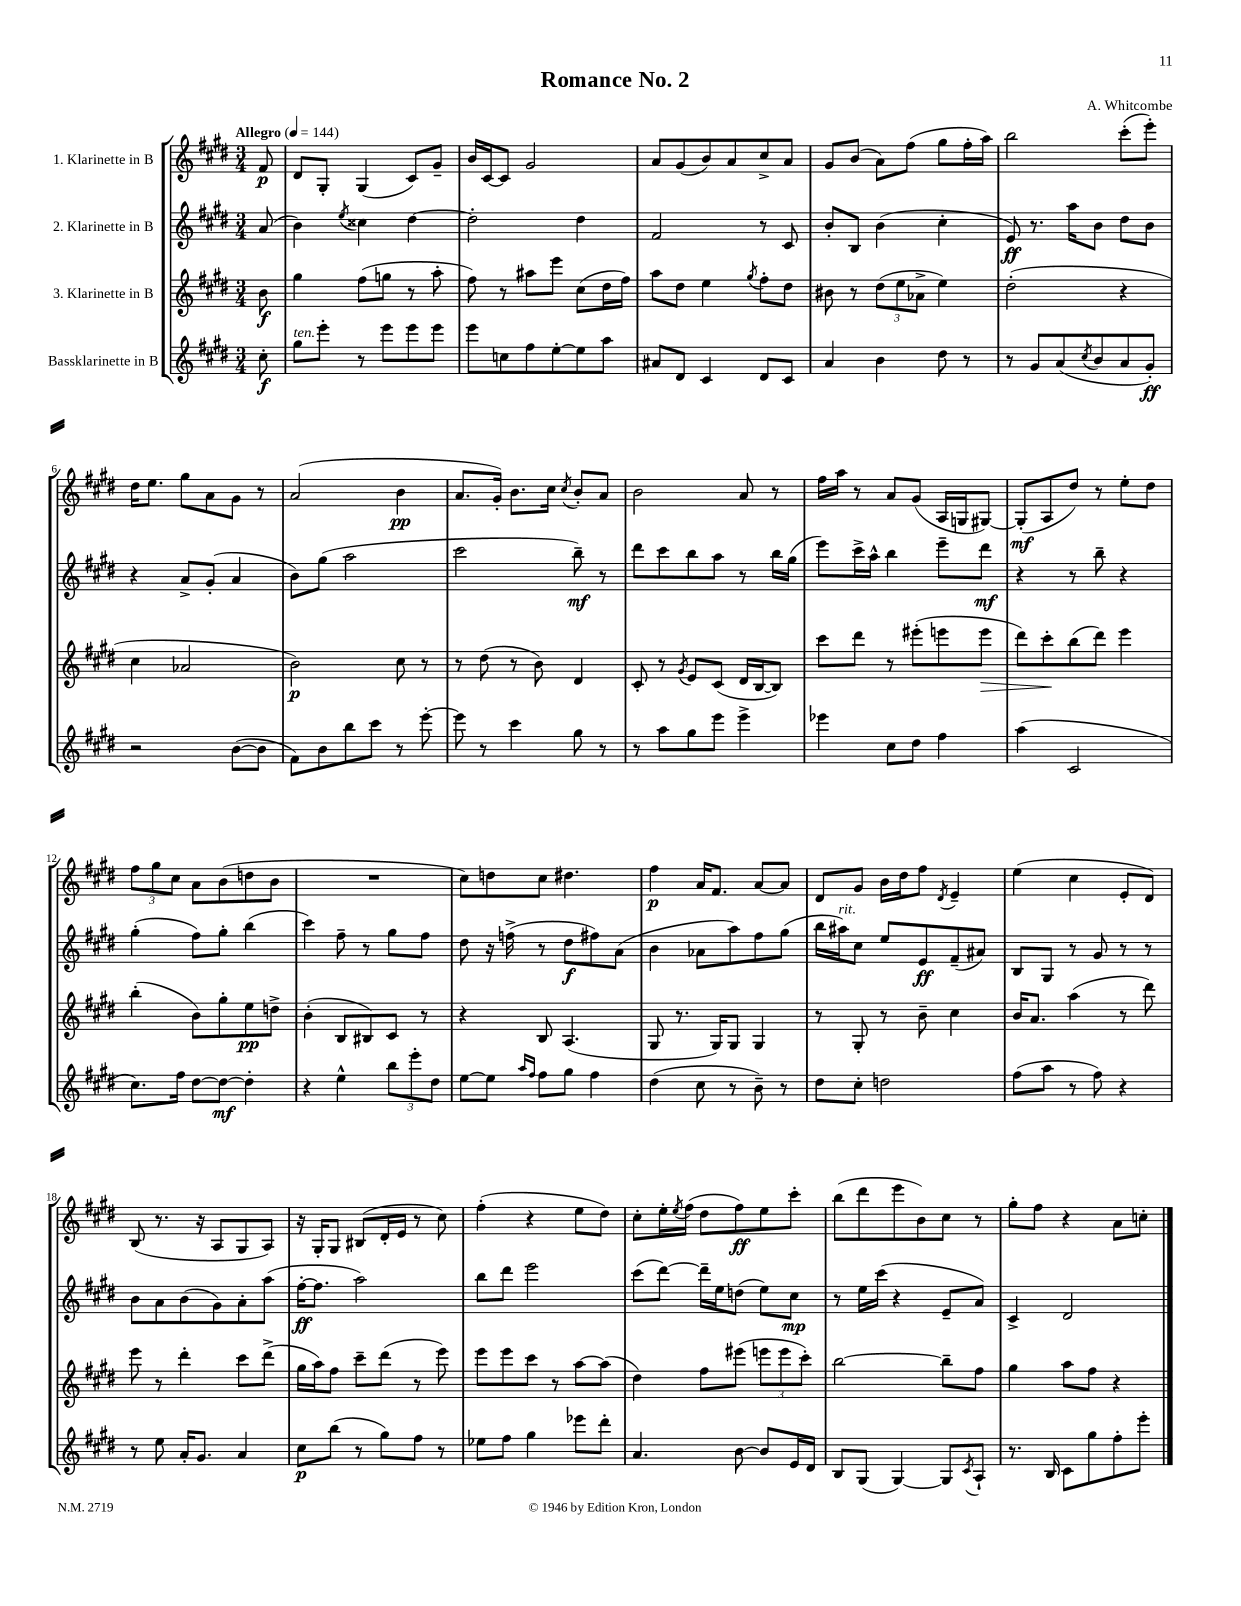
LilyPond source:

\header { title = "Romance No. 2" composer = "A. Whitcombe" }
<<
\new StaffGroup <<
\new Staff = "s0" \with { instrumentName = "1. Klarinette in B" } {
    \clef treble \key e \major \numericTimeSignature \time 3/4 \partial 8 \tempo "Allegro" 4 = 144
    fis'8\p |
    dis'8 gis8-. gis4( cis'8) gis'8-- |
    b'16 cis'16~ cis'8 gis'2 |
    a'8 gis'8( b'8) a'8 cis''8-> a'8 |
    gis'8 b'8( a'8) fis''8( gis''8 fis''16-. a''16) |
    b''2 cis'''8-.( e'''8-.) |
    dis''16 e''8. gis''8 a'8 gis'8 r8 |
    a'2( b'4\pp |
    a'8. gis'16-.) b'8. cis''16 \acciaccatura { cis''8 } b'8-. a'8 |
    b'2 a'8 r8 |
    fis''16 a''16 r8 a'8 gis'8( a16 g16 gis8~) |
    gis8-.\mf( a8 dis''8) r8 e''8-. dis''8 |
    \tuplet 3/2 { fis''8 gis''8 cis''8 } a'8 b'8( d''8 b'8 |
    R2. |
    cis''8) d''8 cis''8 dis''4. |
    fis''4\p a'16 fis'8. a'8~ a'8 |
    dis'8 gis'8 b'16 dis''16 fis''8 \acciaccatura { dis'8 } e'4-- |
    e''4( cis''4 e'8-. dis'8) |
    b8( r8. r16 a8 gis8 a8) |
    r16 gis16-. gis8 bis8( dis'16-. e'16 r8 cis''8) |
    fis''4-.( r4 e''8 dis''8) |
    cis''8-. e''16-. \acciaccatura { e''8 } fis''16( dis''8 fis''8\ff) e''8 cis'''8-. |
    b''8( dis'''8 e'''8 b'8) cis''8 r8 |
    gis''8-. fis''8 r4 a'8 c''8-. \bar "|." |
}
\new Staff = "s1" \with { instrumentName = "2. Klarinette in B" } {
    \clef treble \key e \major \numericTimeSignature \time 3/4 \partial 8
    a'8( |
    b'4) \acciaccatura { e''8 } cisis''4 dis''4~ |
    dis''2-. dis''4 |
    fis'2 r8 cis'8 |
    b'8-. b8 b'4( cis''4-. |
    e'8\ff) r8. a''16 b'8 dis''8 b'8 |
    r4 a'8-> gis'8-.( a'4 |
    b'8) gis''8( a''2 |
    cis'''2 b''8--\mf) r8 |
    dis'''8 cis'''8 b''8 a''8 r8 b''16 gis''16( |
    e'''8) cis'''16-> a''16-^ b''4 e'''8-- dis'''8\mf |
    r4 r8 b''8-- r4 |
    gis''4-.( fis''8) gis''8-. b''4( |
    cis'''4) fis''8-- r8 gis''8 fis''8 |
    dis''8 r16 f''16->( r8 dis''8\f fis''8) a'8( |
    b'4 aes'8 a''8) fis''8 gis''8( |
    b''16 ais''16^\markup { \italic "rit." }) cis''8 e''8 e'8\ff fis'8--( ais'8) |
    b8 gis8 r8 gis'8 r8 r8 |
    b'8 a'8 b'8( gis'8) a'8-. a''8( |
    fis''16~-.\ff fis''8. a''2) |
    b''8 dis'''8 e'''2 |
    cis'''8( dis'''8~) dis'''16-- e''16 d''8( e''8) cis''8\mp |
    r8 e''16 cis'''16( r4 e'8-- a'8) |
    cis'4-> dis'2 \bar "|." |
}
\new Staff = "s2" \with { instrumentName = "3. Klarinette in B" } {
    \clef treble \key e \major \numericTimeSignature \time 3/4 \partial 8
    b'8\f |
    gis''4 fis''8( g''8 r8 a''8-. |
    fis''8) r8 ais''8 e'''8 cis''8( dis''16 fis''16) |
    a''8 dis''8 e''4 \acciaccatura { gis''8 } fis''8-. dis''8 |
    bis'8 r8 \tuplet 3/2 { dis''8( e''8 aes'8-> } e''4) |
    dis''2-.( r4 |
    cis''4 aes'2 |
    b'2\p) cis''8 r8 |
    r8 dis''8( r8 b'8) dis'4 |
    cis'8-. r8 \acciaccatura { gis'8 } e'8 cis'8( dis'16 b16~ b8) |
    cis'''8 dis'''8 r8 eis'''8-.( e'''8 e'''8\> |
    dis'''8) cis'''8-.\! b''8( dis'''8) e'''4 |
    b''4-.( b'8) gis''8-. e''8\pp d''8-> |
    b'4-.( b8 bis8) cis'8 r8 |
    r4 b8 a4.( |
    gis8 r8. gis16) gis8 gis4 |
    r8 gis8-. r8 b'8-- cis''4 |
    b'16 a'8. a''4( r8 dis'''8) |
    e'''8 r8 dis'''4-. cis'''8 dis'''8->( |
    gis''16 a''16) fis''8 cis'''8-- dis'''8( r8 e'''8) |
    e'''8 e'''8 cis'''8 r8 a''8~ a''8( |
    dis''4) fis''8 eis'''8( \tuplet 3/2 { e'''8 e'''8 cis'''8-.) } |
    b''2~ b''8-- fis''8 |
    gis''4 a''8 fis''8 r4 \bar "|." |
}
\new Staff = "s3" \with { instrumentName = "Bassklarinette in B" } {
    \clef treble \key e \major \numericTimeSignature \time 3/4 \partial 8
    cis''8-.\f |
    gis''8^\markup { \italic "ten." } e'''8-. r8 e'''8 e'''8 e'''8 |
    e'''8 c''8 fis''8 e''8~-. e''8 a''8 |
    ais'8 dis'8 cis'4 dis'8 cis'8 |
    a'4 b'4 dis''8 r8 |
    r8 gis'8 a'8( \acciaccatura { cis''8 } b'8 a'8 gis'8-.\ff) |
    r2 b'8~( b'8 |
    fis'8) b'8 b''8 cis'''8 r8 e'''8~-. |
    e'''8 r8 cis'''4 gis''8 r8 |
    r8 a''8 gis''8 e'''8 e'''4-> |
    ees'''4 cis''8 dis''8 fis''4 |
    a''4( cis'2 |
    cis''8.) fis''16 dis''8~ dis''8~\mf dis''4-. |
    r4 e''4-^ \tuplet 3/2 { b''8 e'''8-. dis''8 } |
    e''8~ e''8 \grace { a''16 fis''16 } fis''8 gis''8 fis''4 |
    dis''4( cis''8 r8 b'8--) r8 |
    dis''8 cis''8-. d''2 |
    fis''8( a''8 r8 fis''8) r4 |
    r8 e''8 a'16-. gis'8. a'4 |
    cis''8\p b''8( r8 gis''8) fis''8 r8 |
    ees''8 fis''8 gis''4 ees'''8 dis'''8-. |
    a'4. b'8~ b'8 e'16 dis'16 |
    b8 gis8( gis4~) gis8 \acciaccatura { cis'8 } a8-! |
    r8. b16 cis'8 gis''8 fis''8-. e'''8-. \bar "|." |
}
>>
>>
